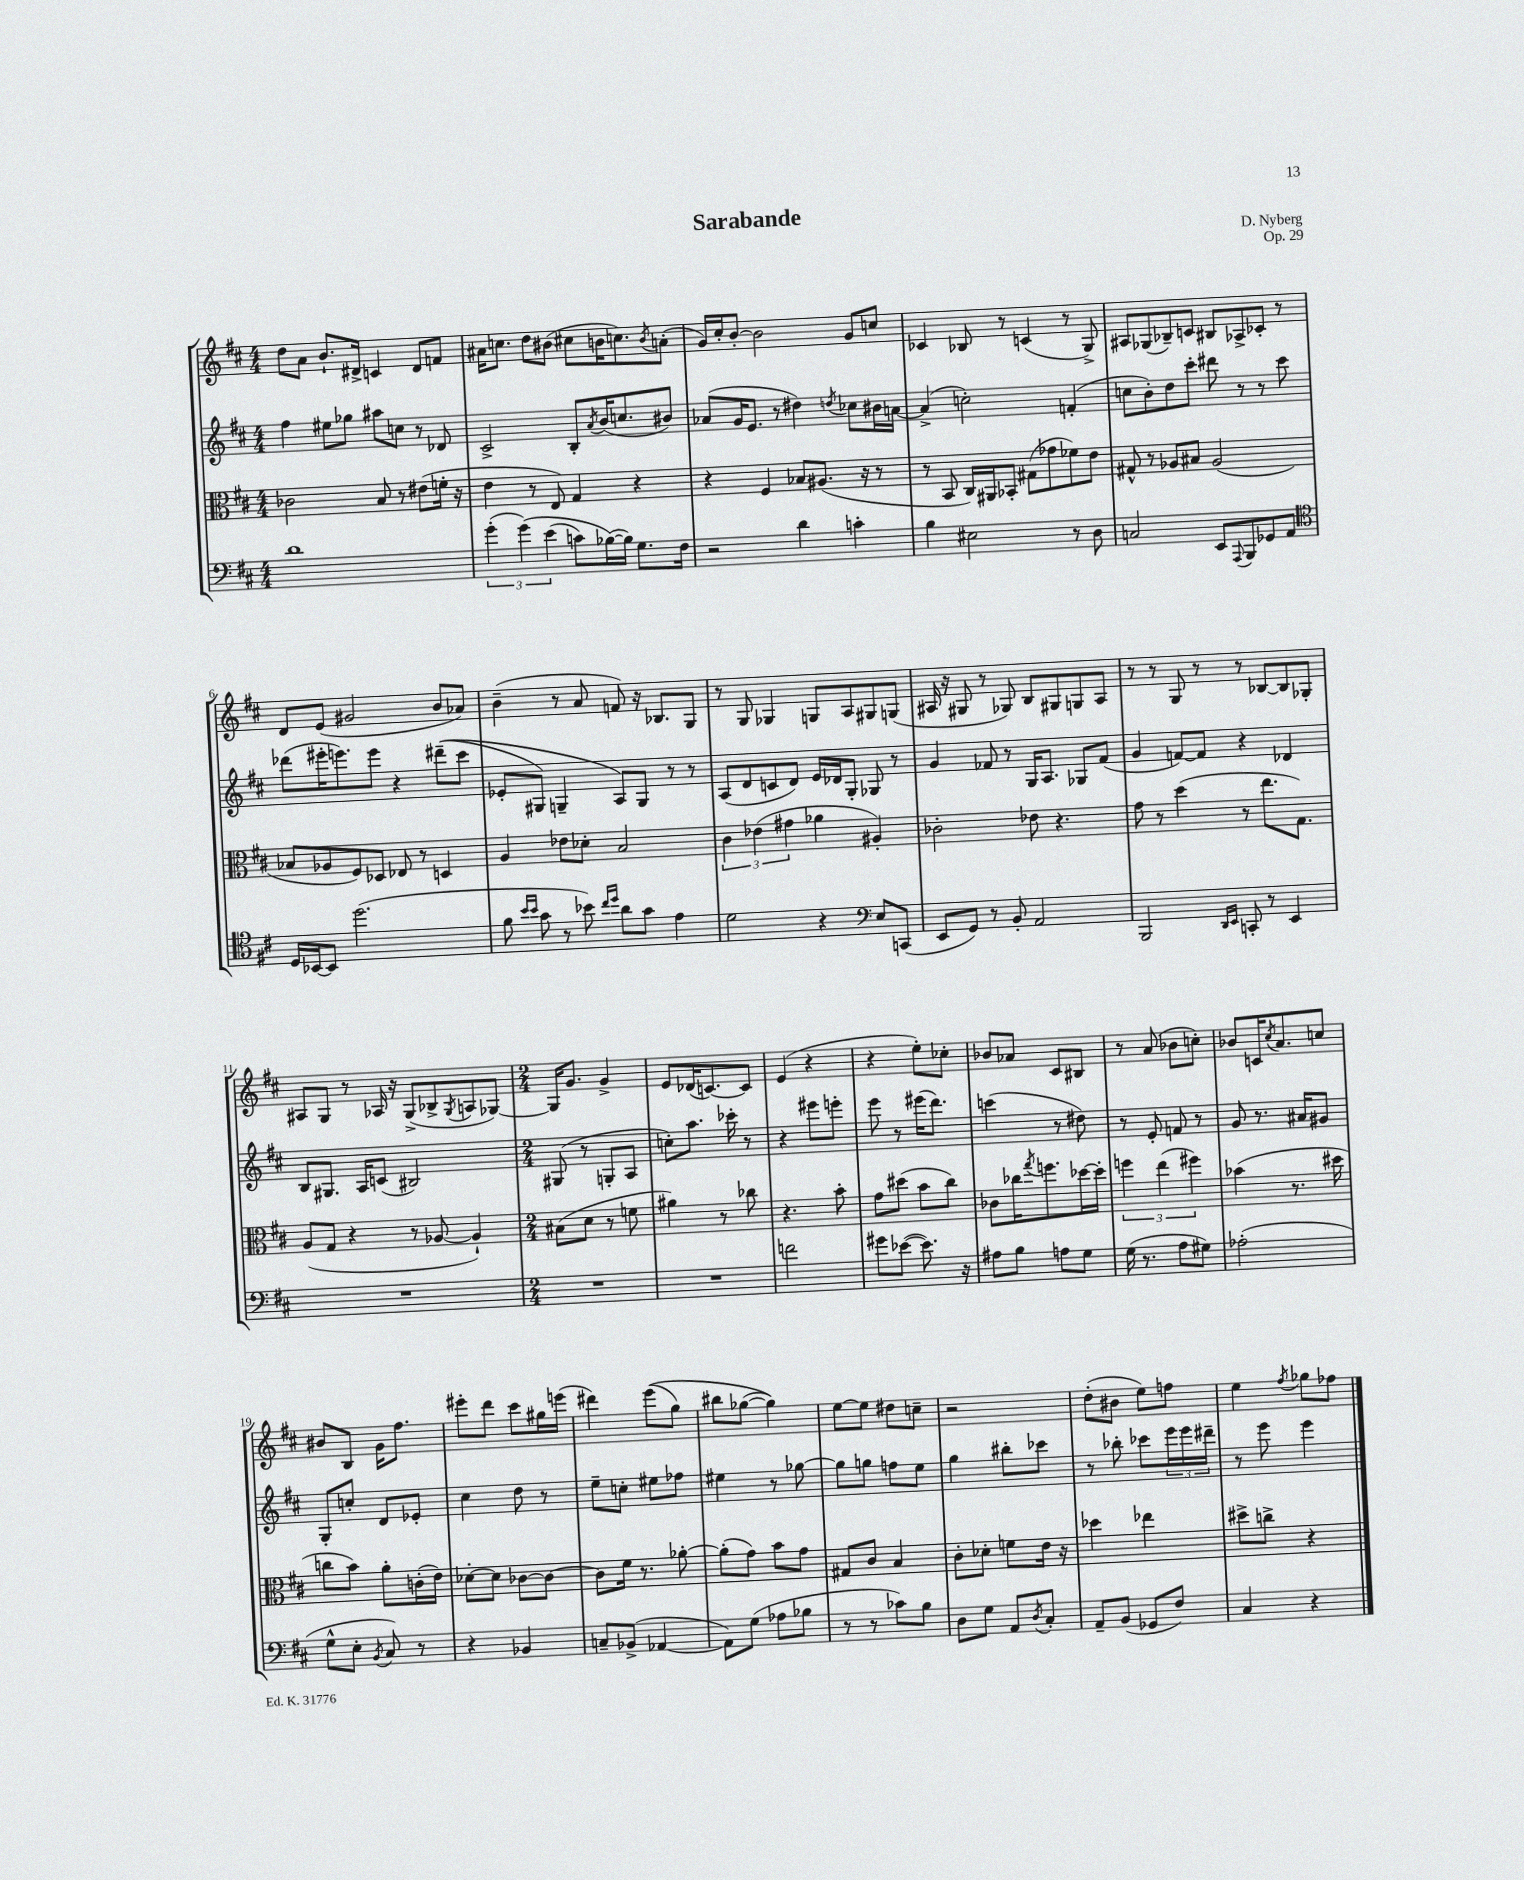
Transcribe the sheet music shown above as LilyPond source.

\header { title = "Sarabande" composer = "D. Nyberg" opus = "Op. 29" }
<<
\new StaffGroup <<
\new Staff = "s0" {
    \clef treble \key d \major \numericTimeSignature \time 4/4
    d''8 a'8 b'8.-! dis'16-> c'4 dis'8 f'8 |
    ais'16 c''8. d''8 bis'8( cis''8 b'16 c''8.) \acciaccatura { b'8 } a'8-.( |
    g'16) cis''16-. b'8~-. b'2 g'8 c''8 |
    ces'4 bes8 r8 c'4( r8 g8->) |
    ais8 ges8( bes8--) c'8 bis8 aes8-> ces'8-. r8 |
    d'8 e'8( gis'2 b'8 aes'8) |
    b'4--( r8 a'8 f'8) r16 bes8. g8 |
    r8 g8 ges4 g8 a8 gis8 g8( |
    ais16 r16 gis8 r8 ges8) b8 gis8 g8 ais8 |
    r8 r8 g8 r8 r8 bes8~ bes8 ges8-. |
    ais8 g8 r8 aes16 r16 g8->( bes8-> \acciaccatura { g8 } a8 ges8~) |
    \numericTimeSignature \time 2/4 ges16 g'8. g'4-> |
    e'8 des'16( c'8.~) c'8 |
    e'4( r4 |
    r4 e''8-.) ces''8-. |
    bes'8 aes'8 cis'8 bis8 |
    r8 a'8( bes'8 c''8-.) |
    bes'8 c'16 \acciaccatura { cis''8 } a'8. c''8 |
    bis'8 b8 g'16 fis''8. |
    eis'''8-. d'''8 cis'''8 gis''16 e'''16( |
    dis'''4) e'''8(\( g''8) |
    bis''8 ges''8~( ges''4)\) |
    e''8~ e''8 dis''8 c''8-- |
    r2 |
    d''8-.( bis'8 e''8) f''8 |
    e''4 \acciaccatura { fis''8 } ges''8 fes''8 \bar "|." |
}
\new Staff = "s1" {
    \clef treble \key d \major \numericTimeSignature \time 4/4
    fis''4 eis''8 ges''8 ais''8 c''8 r8 des'8 |
    cis'2-> b8-. \acciaccatura { a'8 } b'16( c''8. bis'8) |
    aes'8( g'16 e'8. r8 dis''4) \acciaccatura { d''8 } ces''8 bis'16 a'16~ |
    a'4->( c''2-.) f'4-.( |
    c''8 b'8-.) d''8 cis'''8-. dis'''8 r8 r8 cis'''8 |
    des'''8( eis'''16-. e'''8.) e'''8 r4 dis'''8--(\( cis'''8 |
    ees'8-. gis8) g4-- a8\) g8 r8 r8 |
    a8( d'8 c'8 d'8) e'16 des'16 g8-. ges8 r8 |
    g'4 fes'8 r8 g16 a8. ges8 fes'8( |
    g'4 f'8~) f'8 r4 des'4 |
    b8 gis8. a16 c'8( bis2) |
    \numericTimeSignature \time 2/4 gis8( r8 g8-. a8 |
    c''8-.) a''8. ces'''16-. r8 |
    r4 eis'''8 e'''8-. |
    e'''8 r8 eis'''16( d'''8.) |
    c'''4( r8 dis''8) |
    r8 e'8-. f'8 r8 |
    g'8 r8. ais'16 gis'8 |
    g8-. c''8-. d'8 ees'8-. |
    cis''4 d''8 r8 |
    e''8-- c''8-. eis''8 fes''8 |
    eis''4 r8 ges''8~ |
    ges''8 g''8 f''8 e''8 |
    g''4 bis''8-. ces'''8 |
    r8 bes''8-. ces'''8 \tuplet 3/2 { e'''16 e'''16 dis'''16-- } |
    r8 e'''8 e'''4 \bar "|." |
}
\new Staff = "s2" {
    \clef alto \key d \major \numericTimeSignature \time 4/4
    ces'2 b8 r8 eis'8( f'16-. r16 |
    e'4 r8 e8) g4 r4 |
    r4 fis4 bes8 ais8.( r16 r8 |
    r8 b,8 cis16) ais,16 bes,8-. gis8( ges'8 fes'8) e'8 |
    gis8-^ r8 aes8 bis8 aes2( |
    bes8 aes8 fis8) des8 ees8 r8 d4 |
    a4 ees'8 des'8-. b2 |
    \tuplet 3/2 { cis'4 ees'4( gis'4 } aes'4 ais4-.) |
    ces'2-. ees'8 r4. |
    g'8 r8 d''4( r8 e''8. g8.) |
    a8( g8 r4 r8 aes8~ aes4-!) |
    \numericTimeSignature \time 2/4 bis8( d'8 r8 f'8 |
    ais'4) r8 ces''8 |
    r4. b'8-. |
    g'8 dis''8( b'8 cis''8) |
    ces'8 ces''16 \acciaccatura { g''8 } f''8. des''16~ des''16-. |
    \tuplet 3/2 { f''4 e''4( fis''4) } |
    bes'4( r8. dis''16 |
    c''8 b'8) a'8-. c'16-.( e'16) |
    des'8~-. des'8 ces'8~ ces'8~ |
    ces'8 fis'16 r8. aes'8~-. |
    aes'8-.( g'8) b'8 g'8 |
    gis8 cis'8 b4 |
    cis'8-. des'8-. f'8 e'16 r16 |
    des''4 ees''4 |
    dis''8-> c''8-> r4 \bar "|." |
}
\new Staff = "s3" {
    \clef bass \key d \major \numericTimeSignature \time 4/4
    d'1 |
    \tuplet 3/2 { g'4-.( g'4)\( e'4( } c'8) bes16~(\) bes16) g8. fis16 |
    r2 d'4 c'4-. |
    b4 eis2 r8 d8 |
    c2 e,8 \appoggiatura { a,,8 } b,,8 ges,8 a,8 |
    \clef tenor d16 bes,16~ bes,8 d''2.( |
    fis'8 \grace { b'16 b'16 } g'8 r8 bes'8) \grace { cis''16 d''16 } a'8 g'8 e'4 |
    d'2 r4 \clef bass e8 c,8( |
    e,8 g,8) r8 b,8-. a,2 |
    b,,2 \grace { d,16 e,16 } c,8-. r8 e,4 |
    R1 |
    \numericTimeSignature \time 2/4 R2 |
    R2 |
    f'2 |
    gis'8 ees'8~( ees'8.) r16 |
    ais8 b8 a8 g8 |
    g16( r8. a8 gis8) |
    aes2-.( |
    g8-^ e8-. \acciaccatura { b,8 } cis8) r8 |
    r4 bes,4 |
    c8-- bes,8->( aes,4~ |
    aes,8) g8( aes8 bes8 |
    r8 r8 ces'8) b8 |
    d8 g8 a,8 \acciaccatura { d8 } cis8-. |
    a,8-- b,8( ges,8 fis8) |
    cis4 r4 \bar "|." |
}
>>
>>
